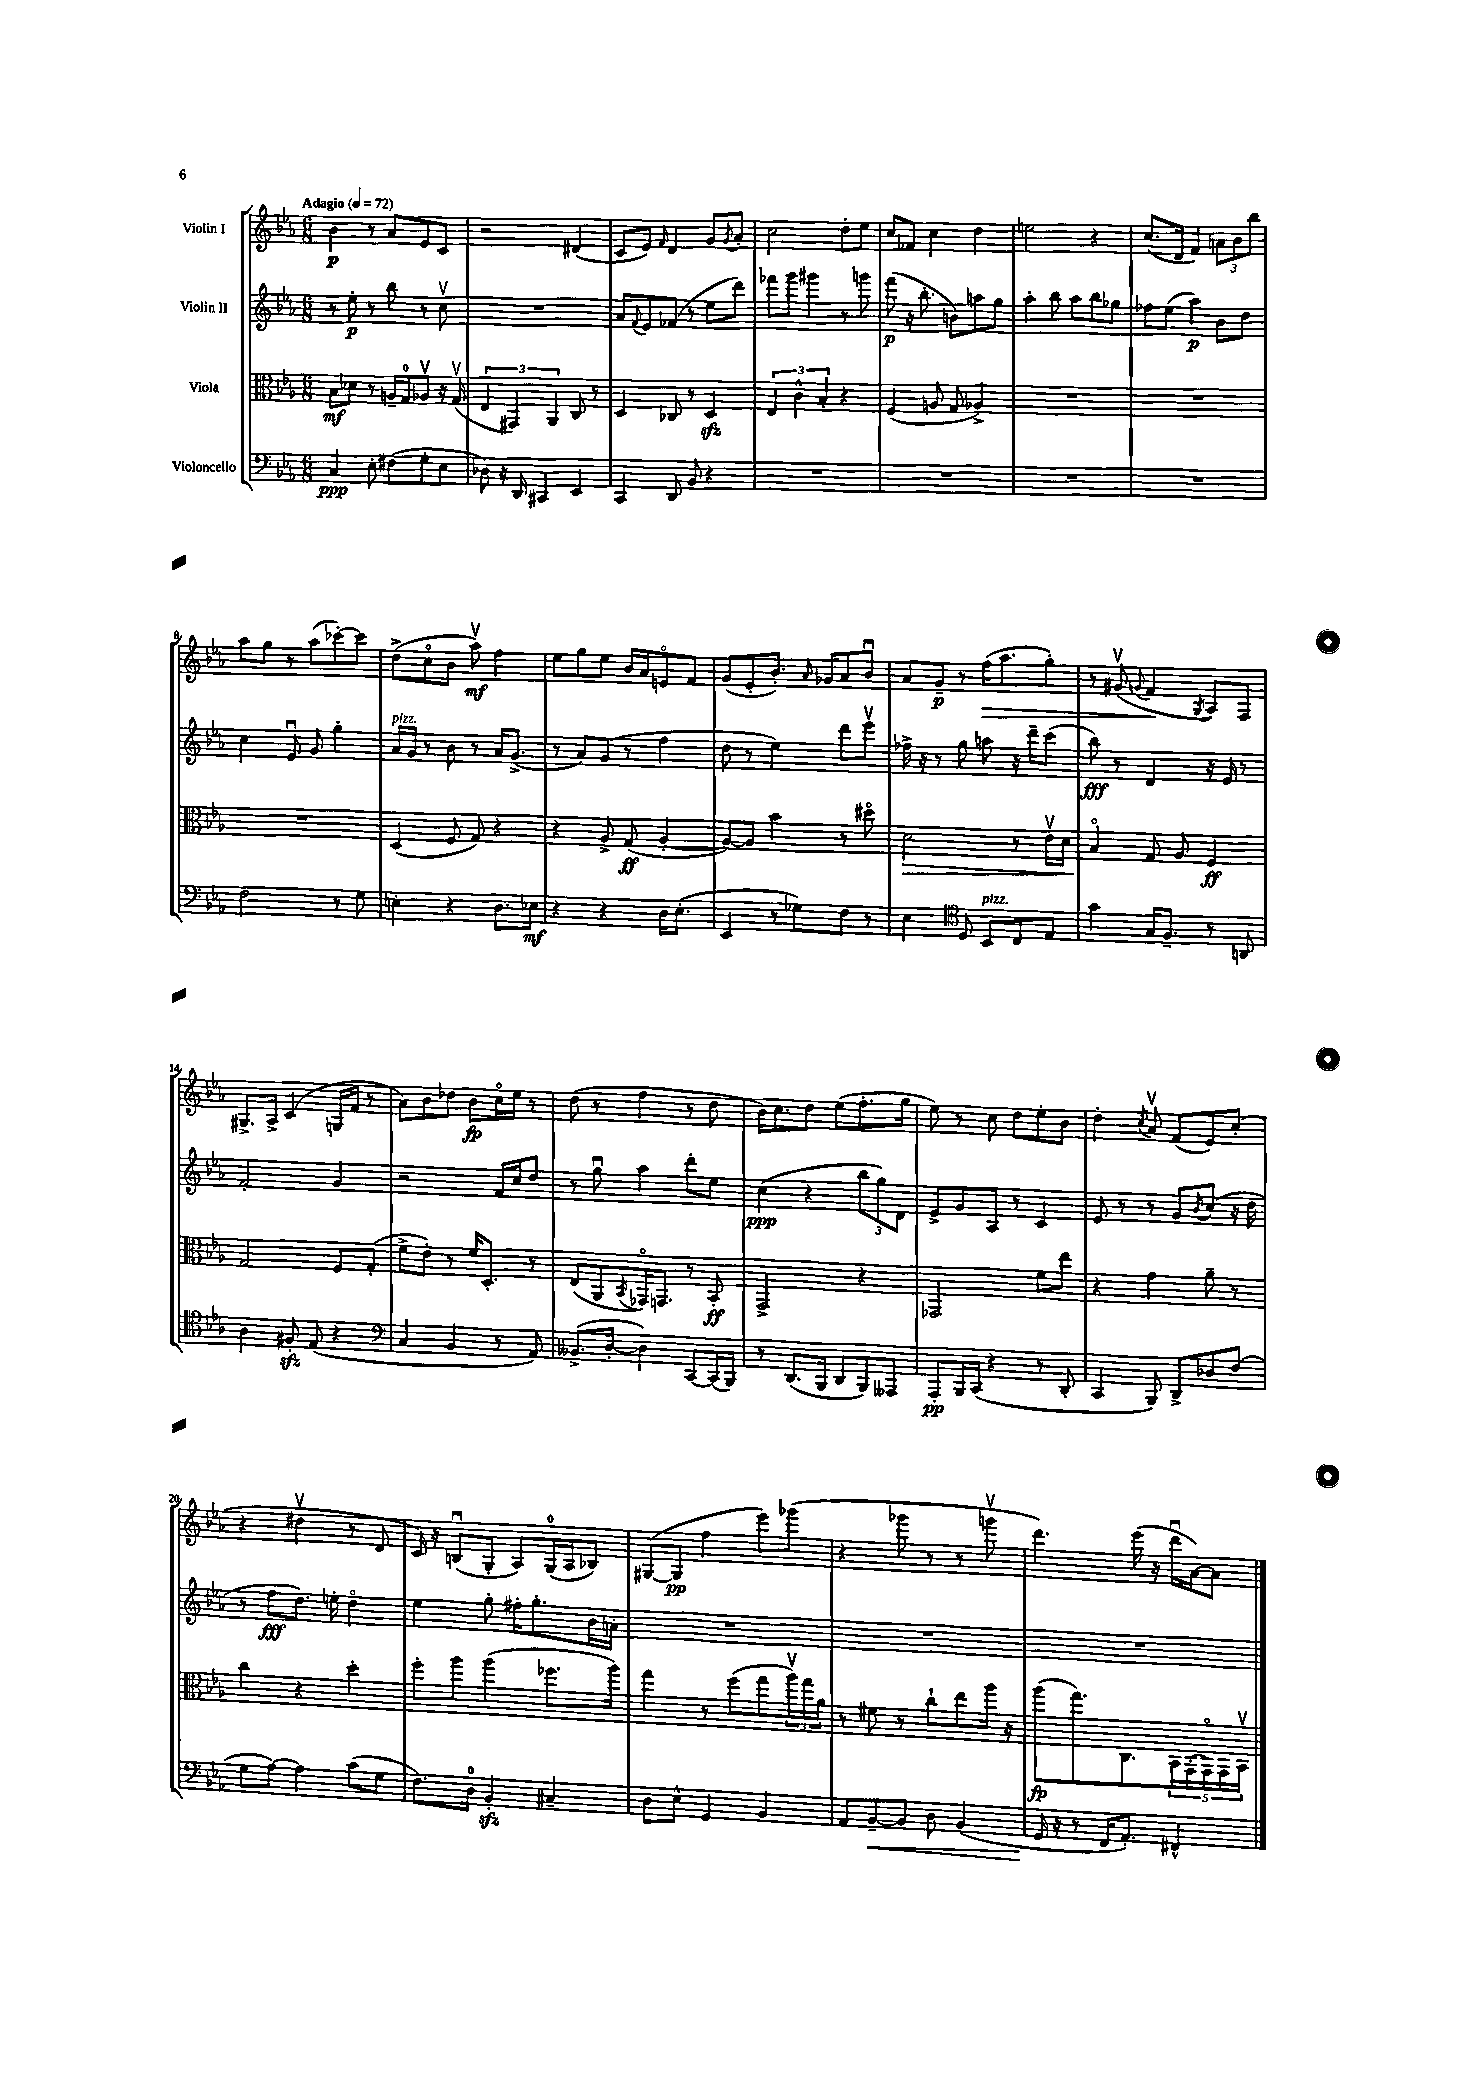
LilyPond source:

<<
\new StaffGroup <<
\new Staff = "s0" \with { instrumentName = "Violin I" } {
    \clef treble \key ees \major \numericTimeSignature \time 6/8 \tempo "Adagio" 4 = 72
    bes'4\p r8 aes'8 ees'8 c'8 |
    r2 dis'4( |
    c'8 ees'8) \grace { f'16 } d'4 g'8 \acciaccatura { g'8 } aes'8-. |
    c''2 d''8-. ees''8 |
    c''8 fes'8 c''4 d''4 |
    e''2 r4 |
    c''8.( d'16 f'4) \tuplet 3/2 { a'8 bes'8 bes''8 } |
    aes''8 g''8 r8 aes''8( ces'''8~-.) ces'''8 |
    d''8->( c''8\flageolet bes'8 aes''8\upbow\mf) f''4 |
    ees''8 g''8 ees''8 bes'16 aes'16 e'8\flageolet f'8 |
    g'8( ees'8-. bes'8.-.) \grace { aes'16 } ges'16 aes'8 bes'8\downbow |
    aes'8 g'8--\p r8 f''16\>( aes''8. g''8-.) |
    r8 gis'8\upbow( \appoggiatura { g'8 } f'4\! \acciaccatura { g8 } aes8) f8 |
    gis8.-> aes16-> c'4( g16 f'16 r8 |
    aes'8) bes'8 des''8 bes'8\fp c''16\flageolet ees''16 r8 |
    d''8( r8 f''4 r8 d''8 |
    bes'16) c''8. d''8 ees''8( f''8.-. g''16 |
    ees''8) r8 c''8 d''8 ees''8-. bes'8 |
    d''4-. \acciaccatura { c''8 } aes'8\upbow f'8( ees'8) c''8-.( |
    r4 dis''4\upbow r8 d'8 |
    c'16) r16 b8\downbow( g8-. aes8) g16-0( aes16 bes8) |
    gis8~( gis8\pp f''4 ees'''8) ges'''8( |
    r4 ges'''8 r8 r8 g'''8\upbow |
    d'''4.) ees'''16( r16 d'''16\downbow aes'16~) aes'8 \bar "|." |
}
\new Staff = "s1" \with { instrumentName = "Violin II" } {
    \clef treble \key ees \major \numericTimeSignature \time 6/8
    r8 ees''8-.\p r8 bes''8 r8 c''8\upbow |
    R2. |
    aes'8 \appoggiatura { f'8 } ees'8 fes'8( r8 ees''8 d'''8) |
    fes'''8 g'''8 gis'''4 r8 g'''8 |
    f'''8\p( r16 bes''8.-. b'8) a''8 g''8 |
    aes''4-. bes''8 aes''8 bes''8 ges''8 |
    fes''8 ees''8( aes''4\p) bes'8 d''8 |
    c''4 ees'8\downbow g'8 g''4-. |
    aes'16^\markup { \italic "pizz." } g'16 r8 bes'8 r8 aes'16 g'8.->( |
    r8 aes'8) g'8( r8 f''4 |
    d''8 r8 ees''4) d'''8 ees'''8\upbow |
    fes''16-> r16 r8 g''8 a''8 r16 d'''16-- c'''8( |
    bes''8\fff) r8 d'4 r16 ees'16 r8 |
    f'2-. g'4 |
    r2 f'16 c''16 d''8 |
    r8 g''8\downbow aes''4 d'''8-. ees''8 |
    c''4\ppp( r4 \tuplet 3/2 { bes''8 g''8) d'8 } |
    ees'8-> g'8 aes8 r8 c'4 |
    ees'8 r8 r8 g'8 \acciaccatura { bes'8 } c''8( r16 d''16 |
    r8 f''8\fff d''8.) e''16-. d''4\flageolet |
    ees''4 g''8-. fis''16-. g''8.-. bes'16 a'16-. |
    R2. |
    R2. |
    R2. \bar "|." |
}
\new Staff = "s2" \with { instrumentName = "Viola" } {
    \clef alto \key ees \major \numericTimeSignature \time 6/8
    bes8\mf des'8 r8 a16-- g16-0 aes8\upbow r16 g16\upbow( |
    \tuplet 3/2 { ees4 gis,4) aes,4 } c8 r8 |
    d4 ces8 r8 d4\sfz |
    \tuplet 3/2 { ees4 c'4-^ bes4-. } r4 |
    f4( a8 g8 aes4->) |
    R2. |
    R2. |
    R2. |
    d4( f8 g8) r4 |
    r4 aes8-> g8\ff( aes4~-. |
    aes8~) aes8 bes'4 r8 dis''8\flageolet |
    d'2\> r8 ees'16\upbow d'16 |
    bes4\flageolet\! g8 aes8 f4\ff |
    g2 f8 g8-.( |
    f'8-> ees'8-.) r8 f'16 d8.-. r8 |
    ees8( aes,8 \acciaccatura { bes,8 } ges,16\flageolet) g,8. r8 bes,8-.\ff |
    g,2-> r4 |
    ges,2 f'8 ees''8 |
    r4 g'4 aes'8-- r8 |
    c''4 r4 d''4-. |
    f''8-. aes''8 aes''4( fes''8. aes''16) |
    g''4 r8 f''8( g''8 \tuplet 3/2 { aes''16\upbow) g''16 aes'16 } |
    r8 fis'8 r8 c''8-! ees''8 aes''16 r16 |
    aes''8\fp( g''8.) c8. \tuplet 5/4 { bes,16 g,16-.( g,16\flageolet) g,16 bes,16\upbow } \bar "|." |
}
\new Staff = "s3" \with { instrumentName = "Violoncello" } {
    \clef bass \key ees \major \numericTimeSignature \time 6/8
    c4\ppp ees8-. fis8( g8-. ees8 |
    des8) r16 d,16 cis,4 ees,4 |
    c,4 d,8 bes,8 r4 |
    R2. |
    R2. |
    R2. |
    R2. |
    f2 r8 g8 |
    e4-. r4 d8. ees16\mf |
    r4 r4 d16 ees8.-.( |
    ees,4 r8 ges8) f8 r8 |
    ees4 \clef tenor d8 bes,8^\markup { \italic "pizz." } c8 ees8 |
    g'4 g16 f8.-- r8 a,8 |
    aes4 fis8-.\sfz ees8( r4 |
    \clef bass c4 bes,4 r8 aes,8) |
    beses,8.->( d16~-. d4) c,8~ c,16( bes,,16) |
    r8 d,8.( bes,,16 d,8 bes,,8) aeses,,8 |
    aes,,8-.\pp bes,,16 c,16( r4 r8 d,8-. |
    c,4 bes,,8) d,8-> des8 f8( |
    g8 aes8~) aes4 c'8( g8 |
    f8.) d16-0 bes,4-.\sfz cis4-- |
    d8 ees8-^ g,4 bes,4 |
    aes,8 bes,8~--\< bes,8 d8 bes,4( |
    g,16\! r16 r8 f,16 aes,8.-.) fis,4-^ \bar "|." |
}
>>
>>
